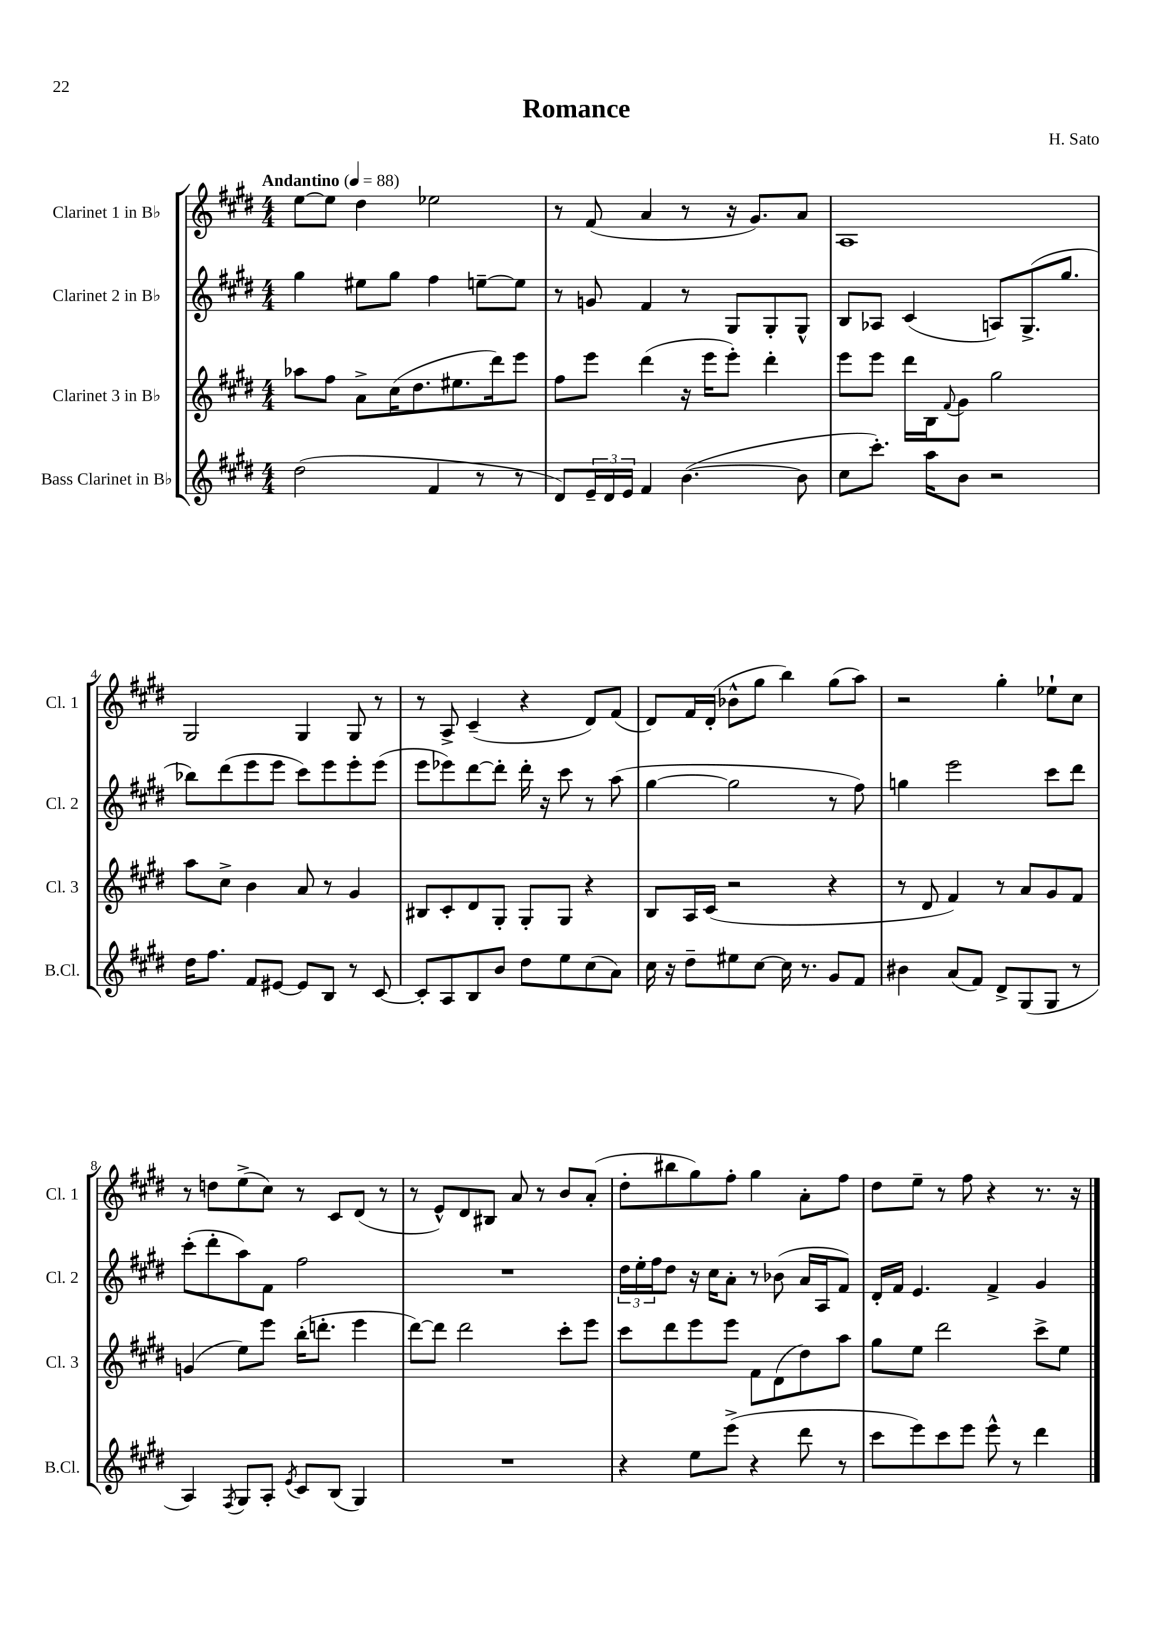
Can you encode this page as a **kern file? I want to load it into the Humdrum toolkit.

**kern	**kern	**kern	**kern
*part4	*part3	*part2	*part1
*staff4	*staff3	*staff2	*staff1
*I"Bass Clarinet in B♭	*I"Clarinet 3 in B♭	*I"Clarinet 2 in B♭	*I"Clarinet 1 in B♭
*I'B.Cl.	*I'Cl. 3	*I'Cl. 2	*I'Cl. 1
*clefG2	*clefG2	*clefG2	*clefG2
*k[f#c#g#d#]	*k[f#c#g#d#]	*k[f#c#g#d#]	*k[f#c#g#d#]
*M4/4	*M4/4	*M4/4	*M4/4
*MM88	*MM88	*MM88	*MM88
=1	=1	=1	=1
!	!	!	!LO:TX:a:B:t=Andantino
(2dd#\	8aa-X\L	4gg#\	[8ee\L
.	8ff#\J	.	8ee\J]
.	8a^\L	8ee#X\L	4dd#\
.	(16cc#\K	8gg#\J	.
.	8.dd#\	.	.
4f#/	.	4ff#\	2ee-X\
.	8.ee#X\	.	.
8r	.	[8een~\L	.
.	16ddd#\k)	.	.
8r	8eee\J	8ee\J]	.
=2	=2	=2	=2
8d#/L)	8ff#\L	8r	8r
24e~/L	8eee\J	8gn/	(8f#/
24d#/	.	.	.
24e/JJ	.	.	.
4f#/	(4ddd#\	4f#/	4a/
([4.b\	16r	8r	8r
.	16eee\KL	.	.
.	8eee'\J)	8G#/L	16r
.	.	.	8.g#/L)
.	4ddd#'\	8G#'/	.
8b\]	.	8G#^^/J	8a/J
=3	=3	=3	=3
8cc#\L	8eee\L	8B/L	1A
8.ccc#'\J)	8eee\J	8A-X/J	.
.	16ddd#\LL	(4c#/	.
16aa\KL	16B\J	.	.
.	8qqf#/	.	.
8b\J	8g#\J	.	.
2r	2gg#\	8An/L)	.
.	.	(8.G#^/	.
.	.	8.gg#/J	.
!!LO:LB:g=z
=4	=4	=4	=4
16dd#\KL	8aa\L	8bb-X\L)	2G#/
8.ff#\J	.	.	.
.	8cc#^\J	(8ddd#\	.
8f#/L	4b\	8eee\	.
[8e#X/J	.	8eee\J	.
8e#/L]	8a/	8ccc#\L)	4G#/
8B/J	8r	8eee\	.
8r	4g#/	8eee'\	8G#/
[8c#/	.	(8eee\J	8r
=5	=5	=5	=5
8c#'/L]	8B#X/L	8eee\L	8r
8A/	8c#'/	8eee-X\)	8A^/
8B/	8d#/	[8ddd#\	(4c#~/
8b/J	8G#'/J	8ddd#'\J]	.
8dd#\L	8G#'/L	16ddd#'\	4r
.	.	16r	.
8ee\	8G#/J	8ccc#\	.
(8cc#\	4r	8r	8d#/L)
8a\J)	.	(8aa\	(8f#/J
=6	=6	=6	=6
16cc#\	8B/L	[4gg#\	8d#/L)
16r	.	.	.
8dd#~\L	16A/L	.	16f#/L
.	(16c#/JJ	.	(16d#'/JJ
8ee#X\	2r	2gg#\]	8b-X^^\L
[8cc#\J	.	.	8gg#\J
16cc#\]	.	.	4bb\)
8.r	.	.	.
8g#/L	4r	8r	(8gg#\L
8f#/J	.	8ff#\)	8aa\J)
=7	=7	=7	=7
4b#X\	8r	4ggn\	2r
.	8d#/	.	.
(8a/L	4f#/)	2eee\	.
8f#/J)	.	.	.
8d#^/L	8r	.	4gg#'\
(8G#/	8a/L	.	.
8G#/J	8g#/	8ccc#\L	8ee-X`\L
8r	8f#/J	8ddd#\J	8cc#\J
!!LO:LB:g=z
=8	=8	=8	=8
4A/)	(4gn/	(8ccc#'\L	8r
.	.	8ddd#'\	8ddn\L
8qF#/	.	.	.
8G#/L	8ee\L)	8aa\)	(8ee^\
8A'/J	8eee\J	8f#\J	8cc#\J)
8qe/	.	.	.
8c#/L	(16bb'\KL	2ff#\	8r
.	8.dddn'\J	.	.
(8B/J	.	.	8c#/L
4G#/)	4eee\	.	(8d#/J
.	.	.	8r
=9	=9	=9	=9
1r	[8ddd#\L)	1r	8r
.	8ddd#\J]	.	8e^^/L)
.	2ddd#\	.	8d#/
.	.	.	8B#X/J
.	.	.	8a/
.	.	.	8r
.	8ccc#'\L	.	8b/L
.	8eee\J	.	(8a'/J
=10	=10	=10	=10
4r	8ccc#\L	24dd#\LL	8dd#'\L
.	.	24ee'\	.
.	.	24ff#\J	.
.	8ddd#\	8dd#\J	8bb#X\
8ee\L	8eee\	16r	8gg#\)
.	.	16cc#\KL	.
(8eee^\J	8eee\J	8a'\J	8ff#'\J
4r	8f#\L	8r	4gg#\
.	(8d#\	(8b-X\	.
8ddd#\	8dd#\)	16a/LL	8a'\L
.	.	16A/J	.
8r	8aa\J	8f#/J)	8ff#\J
=11	=11	=11	=11
8ccc#\L	8gg#\L	16d#'/LL	8dd#\L
.	.	16f#/JJ	.
8eee\)	8ee\J	4.e/	8ee~\J
8ccc#\	2ddd#\	.	8r
8eee\J	.	.	8ff#\
8eee^^\	.	4f#^/	4r
8r	.	.	.
4ddd#\	8ccc#^\L	4g#/	8.r
.	8ee\J	.	.
.	.	.	16r
==	==	==	==
*-	*-	*-	*-
